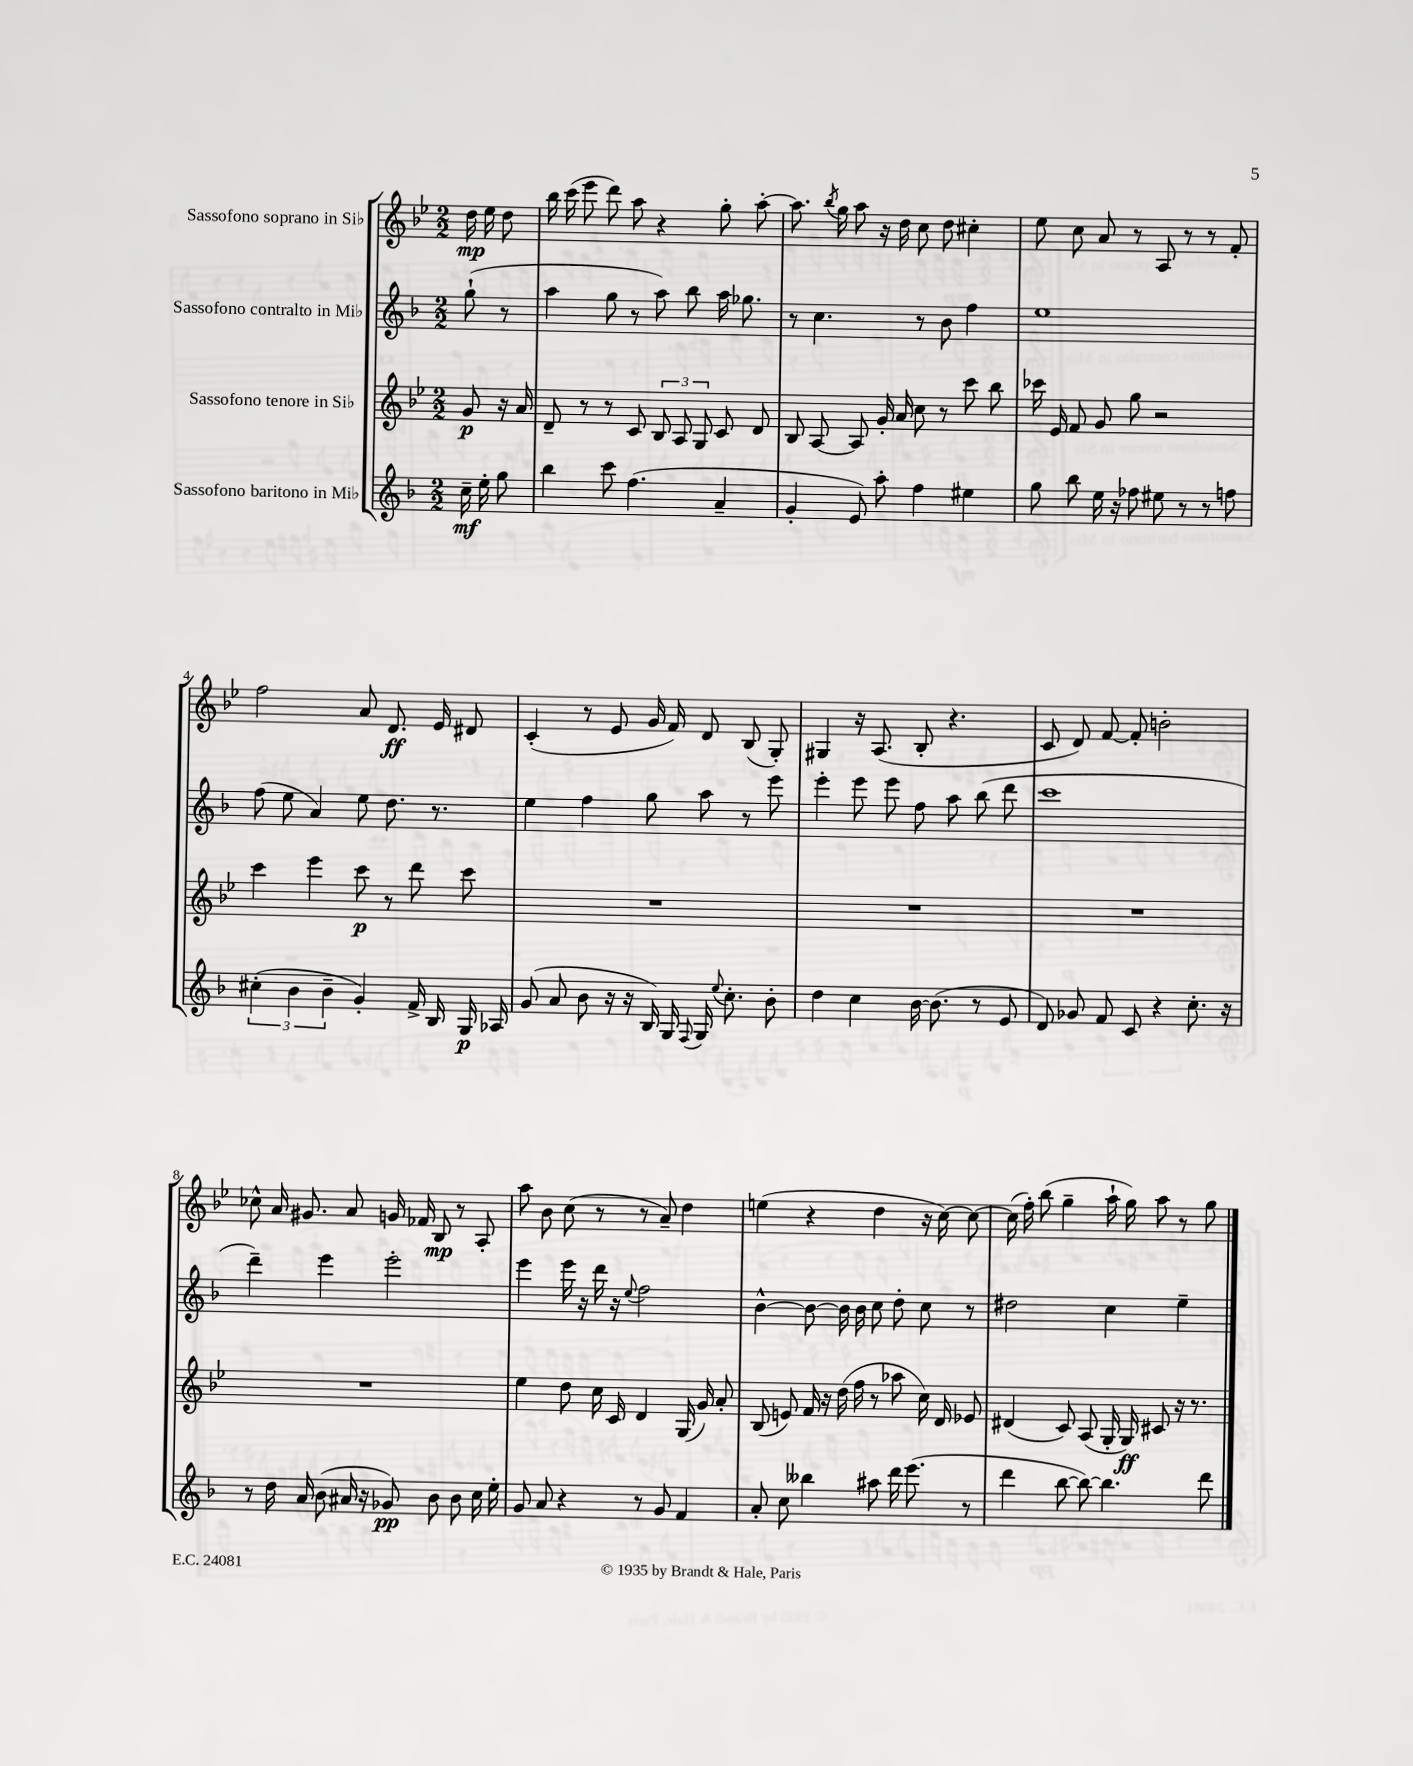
<<
\new StaffGroup <<
\new Staff = "s0" \with { instrumentName = "Sassofono soprano in Sib" } {
    \clef treble \key bes \major \numericTimeSignature \time 2/2 \partial 4
    \autoBeamOff d''16\mp ees''16 d''8 |
    bes''16 c'''16( ees'''8 d'''8) a''8 r4 g''8-. a''8~-. |
    a''8. \acciaccatura { bes''8 } g''16 a''8 r16 d''16 c''8 d''8 cis''4-. |
    ees''8 c''8 a'8 r8 a8 r8 r8 f'8-. |
    f''2 a'8 d'8.\ff ees'16 dis'8 |
    c'4-.( r8 ees'8 g'16 f'16) d'8 bes8( g8-.) |
    gis4 r16 a8.( bes8-. r4. |
    c'8 d'8) f'8~ f'8-. b'2-. |
    ces''8-^ a'16 gis'8. a'8 g'16 fes'16 bes8\mp r8 a8-. |
    a''8 bes'8 c''8( r8 r8 a'8--) d''4 |
    e''4( r4 d''4 r16 c''16~) c''8~ |
    c''16( f''16-.) bes''8( g''4-- a''16-! g''16) a''8 r8 g''8 \bar "|." |
}
\new Staff = "s1" \with { instrumentName = "Sassofono contralto in Mib" } {
    \clef treble \key f \major \numericTimeSignature \time 2/2 \partial 4
    \autoBeamOff g''8-!( r8 |
    a''4 g''8 r8 a''8) bes''8 a''16 ges''8. |
    r8 c''4. r8 bes'8 f''4 |
    e''1 |
    f''8( e''8 a'4) e''8 d''8. r8. |
    e''4 f''4 g''8 a''8 r8 e'''8 |
    e'''4-. e'''8 e'''8 f''8 a''8 bes''8( d'''8 |
    c'''1 |
    d'''4--) e'''4 e'''2-. |
    e'''4 e'''16 r16 d'''16 r16 \appoggiatura { e''8 } f''2 |
    bes'4~-^ bes'8~ bes'16 bes'16 c''8 d''8-. c''8 r8 |
    dis''2 c''4 e''4-- \bar "|." |
}
\new Staff = "s2" \with { instrumentName = "Sassofono tenore in Sib" } {
    \clef treble \key bes \major \numericTimeSignature \time 2/2 \partial 4
    \autoBeamOff g'8\p r16 a'16 |
    d'8-- r8 r8 c'8 \tuplet 3/2 { bes8 a8 g8 } c'8 d'8 |
    bes8 a8~ a8 g'16-. a'16 c''8 r8 c'''8 bes''8 |
    ces'''16 ees'16 f'8 g'8 g''8 r2 |
    c'''4 ees'''4 c'''8\p r8 d'''8 c'''8 |
    R1 |
    R1 |
    R1 |
    R1 |
    ees''4 d''8 c''16 c'16 d'4 g16( g'16) a'8-. |
    bes8( e'8) f'16 r16 d''16( f''16 r8 aes''8 c''16) d'16 ees'8 |
    dis'4( c'8) a8( g16-. g16\ff) cis'8 r16 r8. \bar "|." |
}
\new Staff = "s3" \with { instrumentName = "Sassofono baritono in Mib" } {
    \clef treble \key f \major \numericTimeSignature \time 2/2 \partial 4
    \autoBeamOff c''16--\mf e''16-. g''8 |
    bes''4 c'''8 f''4.( a'4-- |
    g'4-. e'8) a''8-. f''4 eis''4 |
    g''8 bes''8 e''16 r16 fes''8 eis''8 r8 r8 f''8 |
    \tuplet 3/2 { cis''4-.( bes'4 bes'4-- } g'4-.) f'16-> bes16 g16\p aes16 |
    g'8( a'8 bes'8 r16 r16 bes16) g16 \appoggiatura { f8 } g16 \appoggiatura { e''8 } c''8.-. bes'8-. |
    d''4 c''4 bes'16~ bes'8.( r8 e'8 |
    d'8) ges'8 f'8 c'8 r4 c''8.-. r16 |
    r8 d''16 a'16 bes'8( ais'16 r16 ges'8\pp) bes'8 bes'8 c''16 e''16-. |
    g'8 a'8 r4 r8 g'8 f'4 |
    a'8-. c''8 beses''4 ais''8 d'''16 e'''8.( r8 |
    d'''4 bes''8~ bes''8~) bes''4. d'''8 \bar "|." |
}
>>
>>
